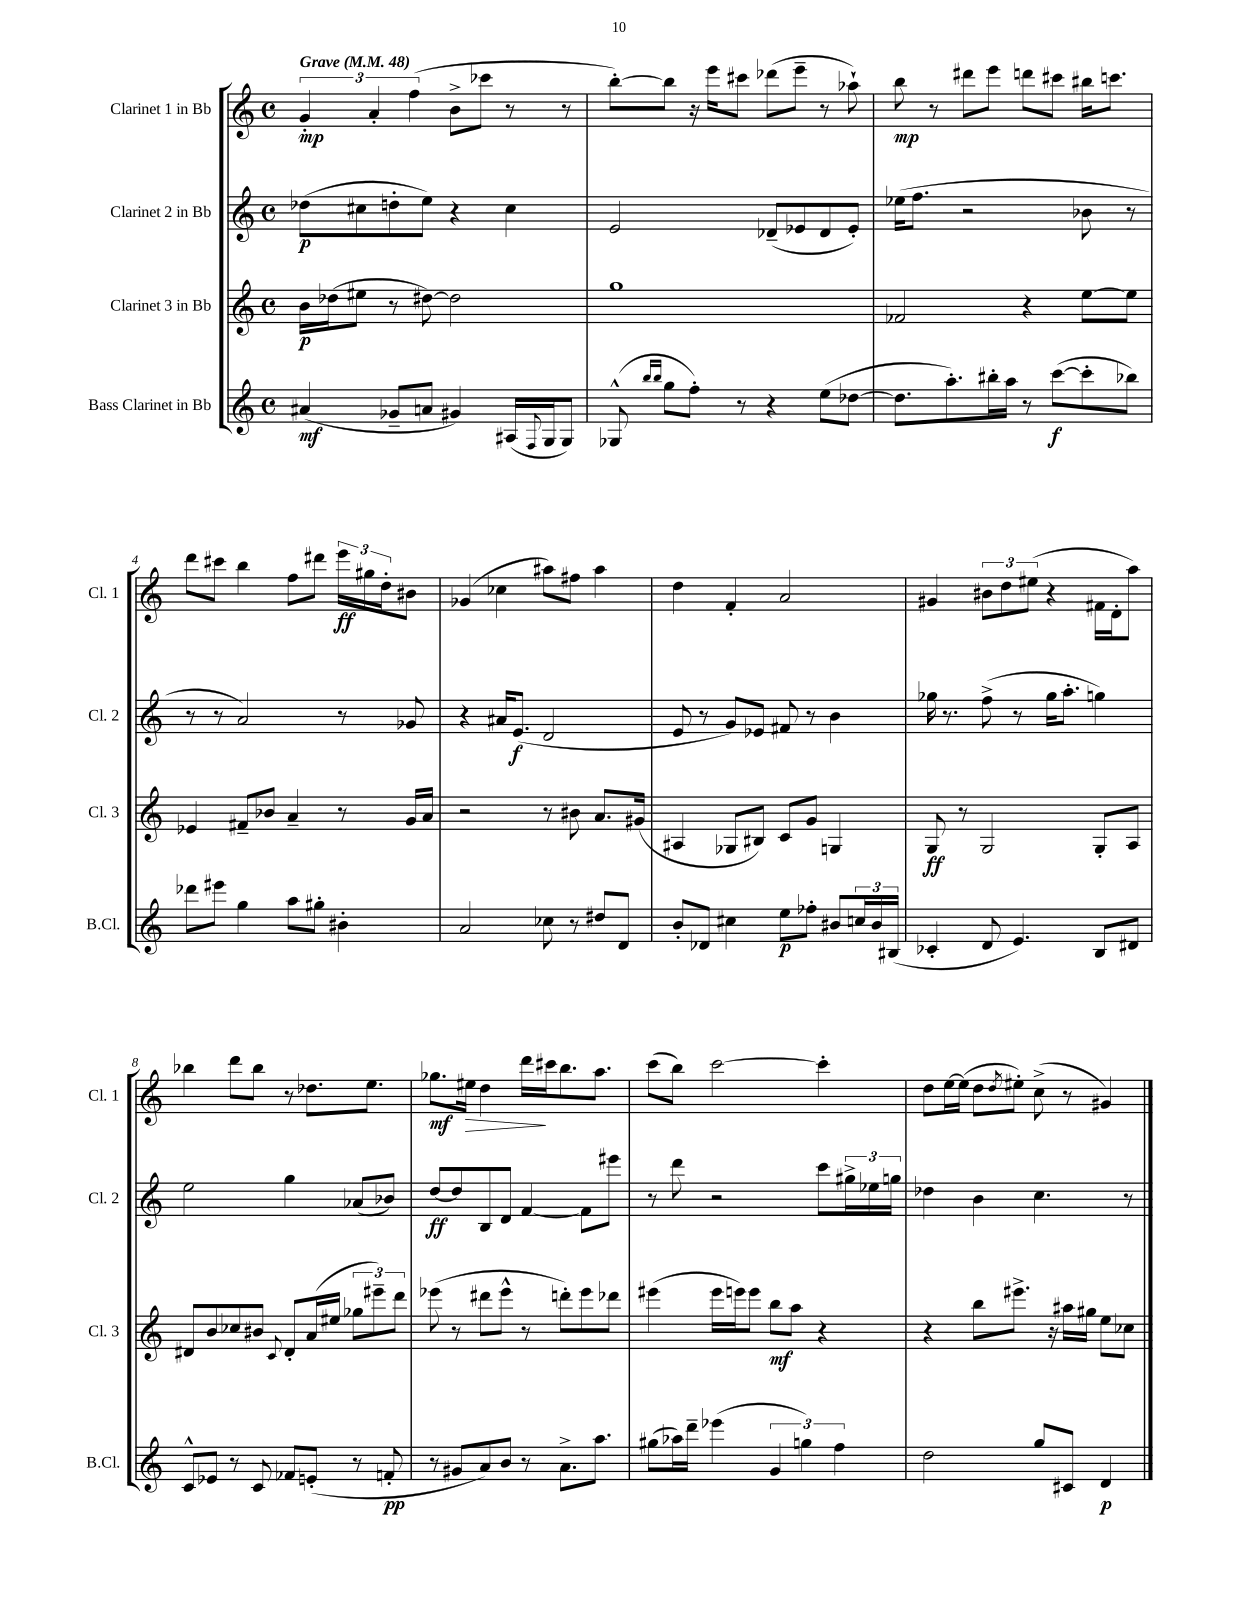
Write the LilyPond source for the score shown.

<<
\new StaffGroup <<
\new Staff = "s0" \with { instrumentName = "Clarinet 1 in Bb" shortInstrumentName = "Cl. 1" } {
    \clef treble \key c \major \defaultTimeSignature \time 4/4 \tempo "Grave" 4 = 48
    \tuplet 3/2 { g'4-.\mp a'4-. f''4( } b'8-> ces'''8 r8 r8 |
    b''8~-.) b''8 r16 e'''16 cis'''8 des'''8( e'''8-- r8 aes''8-!) |
    b''8\mp r8 dis'''8 e'''8 d'''8 cis'''8 bis''16 c'''8. |
    d'''8 cis'''8 b''4 f''8 dis'''8 \tuplet 3/2 { e'''16\ff gis''16 d''16-. } bis'8 |
    ges'4( ces''4 ais''8) fis''8 ais''4 |
    d''4 f'4-. a'2 |
    gis'4 \tuplet 3/2 { bis'8 d''8 eis''8( } r4 fis'16 d'16-. a''8) |
    bes''4 d'''8 bes''8 r8 des''8. e''8. |
    ges''8.\mf eis''16\> d''4 d'''16\! cis'''16 b''8. a''8. |
    c'''8( b''8) c'''2~ c'''4-. |
    d''8 e''16~ e''16( d''8 \acciaccatura { d''8 } eis''8-.) c''8->( r8 gis'4) \bar "|." |
}
\new Staff = "s1" \with { instrumentName = "Clarinet 2 in Bb" shortInstrumentName = "Cl. 2" } {
    \clef treble \key c \major \defaultTimeSignature \time 4/4
    des''8\p( cis''8 d''8-. e''8) r4 cis''4 |
    e'2 des'8--( ees'8 des'8 ees'8-.) |
    ees''16( f''8. r2 bes'8 r8 |
    r8 r8 a'2) r8 ges'8 |
    r4 ais'16 e'8.\f( d'2 |
    e'8 r8 g'8) ees'8 fis'8 r8 b'4 |
    ges''16 r8. f''8->( r8 ges''16 a''8.-. g''4) |
    e''2 g''4 aes'8( bes'8) |
    d''8~\ff d''8 b8 d'8 f'4~ f'8 eis'''8 |
    r8 d'''8 r2 c'''8 \tuplet 3/2 { gis''16-> ees''16 g''16 } |
    des''4 b'4 c''4. r8 \bar "|." |
}
\new Staff = "s2" \with { instrumentName = "Clarinet 3 in Bb" shortInstrumentName = "Cl. 3" } {
    \clef treble \key c \major \defaultTimeSignature \time 4/4
    b'16\p des''16( eis''8 r8 dis''8~) dis''2 |
    g''1 |
    fes'2 r4 e''8~ e''8 |
    ees'4 fis'8-- bes'8 a'4-- r8 g'16 a'16 |
    r2 r8 bis'8 a'8. gis'16( |
    ais4 ges8 bis8) c'8 g'8 g4 |
    g8\ff r8 g2 g8-. a8 |
    dis'8 b'8 ces''8 bis'8 \appoggiatura { c'8 } dis'8-. a'16( eis''16 \tuplet 3/2 { ges''8 eis'''8--) d'''8 } |
    ees'''8( r8 dis'''8 ees'''8-^ r8 d'''8-.) ees'''8 des'''8 |
    eis'''4( eis'''16 e'''16) e'''8 b''8\mf a''8 r4 |
    r4 b''8 eis'''8.-> r16 ais''16 gis''16 e''8 ces''8 \bar "|." |
}
\new Staff = "s3" \with { instrumentName = "Bass Clarinet in Bb" shortInstrumentName = "B.Cl." } {
    \clef treble \key c \major \defaultTimeSignature \time 4/4
    ais'4\mf( ges'8-- a'8 gis'4) ais16( \appoggiatura { f8 } g16 g8) |
    ges8-^( \grace { b''16 b''16 } g''8 f''8-.) r8 r4 e''8( des''8~ |
    des''8. a''8.-.) bis''16-. a''16 r8 c'''8~\f( c'''8-. bes''8) |
    des'''8 eis'''8 g''4 a''8 gis''8-. bis'4-. |
    a'2 ces''8 r8 dis''8 d'8 |
    b'8-. des'8 cis''4 e''8\p fes''8-. bis'8 \tuplet 3/2 { c''16 bis'16 bis16( } |
    ces'4-. d'8 e'4.) b8 dis'8 |
    c'8-^ ees'8 r8 c'8 fes'8 e'8-.( r8 f'8-.\pp |
    r8 gis'8 a'8) b'8 r8 a'8.-> a''8. |
    gis''8( aes''16) d'''16-- ees'''4( \tuplet 3/2 { g'4 g''4) f''4 } |
    d''2 g''8 cis'8 d'4\p \bar "|." |
}
>>
>>
